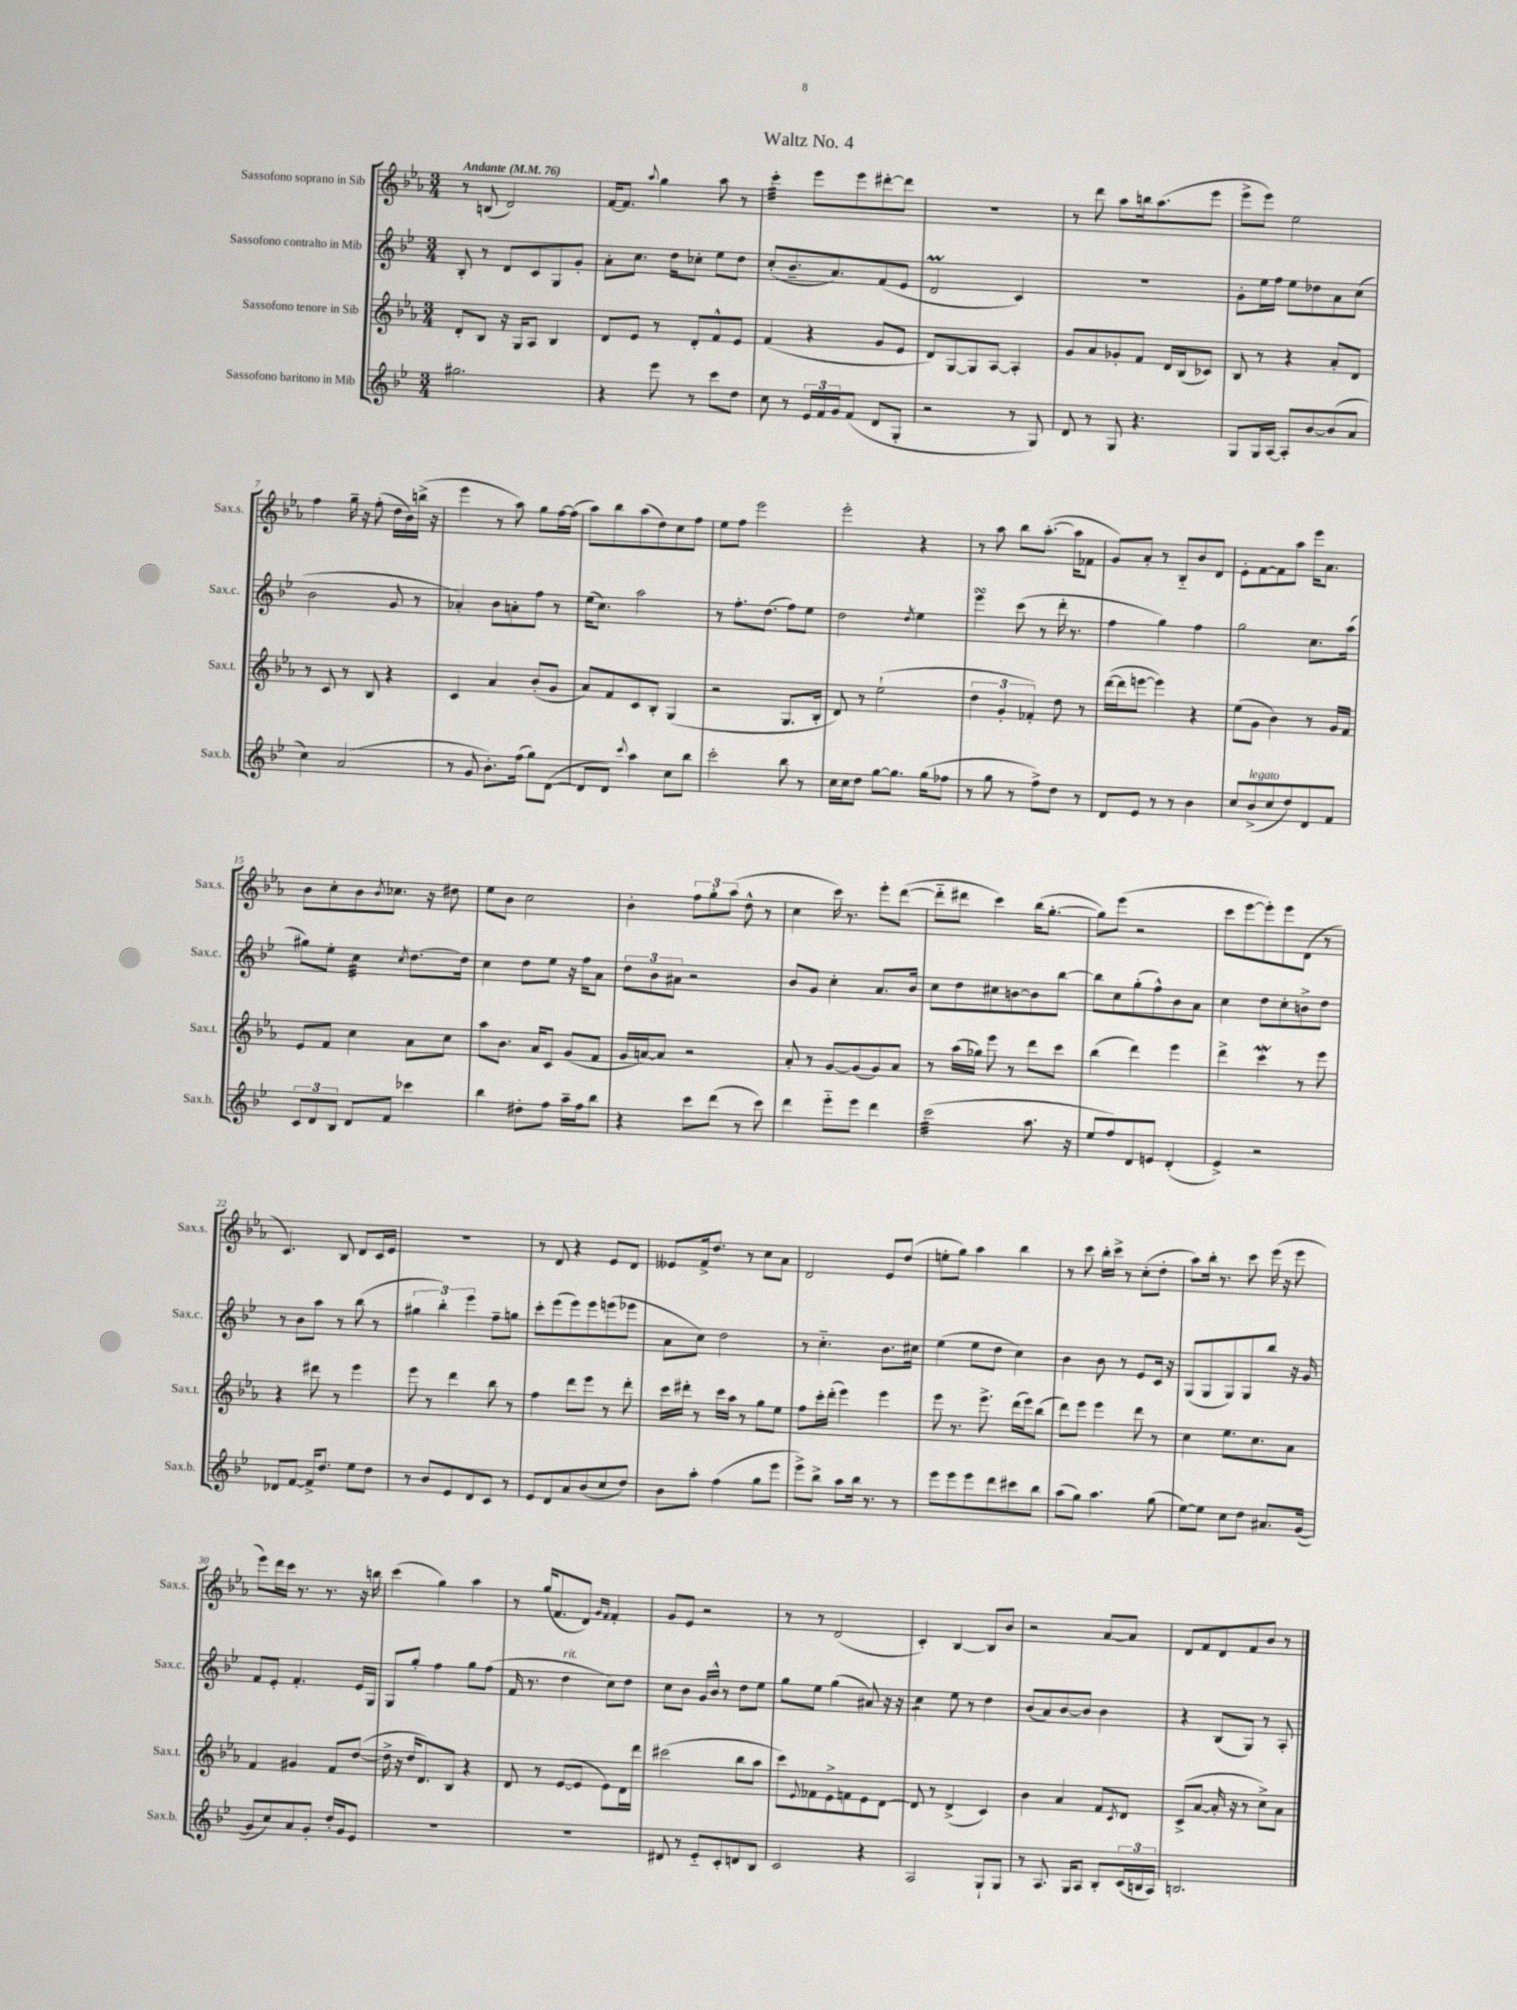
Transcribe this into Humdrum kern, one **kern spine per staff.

**kern	**kern	**kern	**kern
*staff4	*staff3	*staff2	*staff1
*clefG2	*clefG2	*clefG2	*clefG2
*k[b-e-]	*k[b-e-a-]	*k[b-e-]	*k[b-e-a-]
*M3/4	*M3/4	*M3/4	*M3/4
*MM76	*MM76	*MM76	*MM76
2.gg#\	8d'/L	8B-'/	8r
.	8B-/J	8r	(8B/
.	16r	8d/L	2d/)
.	16G/LK	.	.
.	8A-/J	8c/	.
.	4B-/	8G/	.
.	.	8g'/J	.
=	=	=	=
4r	8d/L	8a'\L	[16f/LK
.	.	.	8.f/]J
.	8e-/J	8.cc\J	.
.	.	.	8qqaa-/
8eee-\	8r	.	4gg\
.	.	16dd\LK	.
8r	8d'/L	8cc-'\J	.
8ccc\L	8f^^/	8ee-\L	8aa-\
8dd\J	8e-/J	8dd\J	8r
=	=	=	=
8cc\	(4f/	(8cc'/L	4ccc'\
8r	.	8.b-~/	.
24e-/LL	4r	.	8eee-\L
24f/	.	.	.
.	.	8.a/)	.
24g/J	.	.	.
(8f/J	.	.	8eee-\
8d/L	8g/L	(8f/	[8ddd#'\
8G'/J	8e-/J	8e-/J	8ddd#\]J
=	=	=	=
2r	8d/L)	2d/	2.r
.	[8G/	.	.
.	8G/]	.	.
.	[8A-/J	.	.
8r	4A-'/]	4c/)	.
8G/)	.	.	.
=	=	=	=
8d/	8g/L	2.r	8r
8r	8a-/	.	8ddd\
8G/	8g-'/	.	8aa-\L
4.r	8f/J	.	16bb\k
.	.	.	(8.aa-\
.	16d/LL	.	.
.	(16B-/J	.	.
.	8c-/J)	.	8eee-\J
=	=	=	=
8G/L	8B-/	8g'\L	8eee-^\L
16G/L	8r	16ee-\L	8eee-\J)
[16A/JJ	.	16ff\JJ	.
8A'/]L	4r	8ee-\L	2ee-\
[8b-/	.	8dd-\	.
(8b-/]	8a-'/L	8a\	.
8a/J	8d/J	(8cc\J	.
=	=	=	=
4cc\)	8r	2b-\	4ff\
.	8c/	.	.
(2a/	8r	.	16gg~\
.	.	.	16r
.	8B-/	.	(8ff'\
.	4r	8g/	16dd\LL
.	.	.	16b-\)
.	.	8r	(16bb^\JJ
.	.	.	16r
=	=	=	=
8r	4c/	4a-'/)	4eee-\
8g/	.	.	.
8.b-'\L)	4a-/	8b-\L	8r
.	.	8a'\	8aa-\)
(16ff\Jk	.	.	.
8gg\L)	(8b-'/L	8ff\J	8gg\L
([8d\J	8g/J	8r	[16ff\L
.	.	.	(16ff\]JJ
=	=	=	=
8d/]L	8a-/L)	(16ee-\LK	8aa-\L)
.	.	8.cc\J)	.
8d/J)	8f/	.	8bb-\
8qqccc/	.	.	.
4aa\	8c/	2aa\	(8aa-\
.	8B-'/J	.	8dd\)
8cc\L	(4G/	.	8cc\
8bb-\J	.	.	8ff\J
=	=	=	=
2ccc'\	2r	8r	8ee-\L
.	.	8.ff'\L	8ff\J
.	.	.	2eee-\
.	.	(8.dd\J	.
8bb-\	8.G/L	8ff\L)	.
8r	.	8ee-\J	.
.	16B-'/Jk	.	.
=	=	=	=
16cc\LL	8d/)	2dd\	2eee-'\
16cc\J	.	.	.
8dd\J	8r	.	.
[8gg\L	(2ee-`\	.	.
8.gg\]J	.	.	.
.	.	8qdd/	.
.	.	4ee-\	4r
(16gg\LK	.	.	.
8ff-\J	.	.	.
=	=	=	=
8r	6dd\	4eee-\	8r
8gg\	.	.	8aa-\
.	6g'/	.	.
8r	.	(8ccc\	8bb-\L
.	6f-'/)	.	.
8ff^\L)	.	8r	([8.aa-'\J
8dd\J	8dd\	16ddd'\	.
.	.	8.r	16aa-\]LK
8r	8r	.	8f-\J
=	=	=	=
8d/L	([16ddd\LL	4ff\	8g/L)
.	16ddd\]J	.	.
8e-/J	[8eee\J	.	8a-'/J
8r	4eee\])	4gg\)	8r
8r	.	.	8B-'~/L
4b-\	4r	4ff\	8b-/
.	.	.	8d/J
=	=	=	=
8cc/L	(8ee-\L	2gg\	8e-'\L
(8b-^/	8g\J	.	[8f\
8cc/	4b-\)	.	8f\]
8dd/)	.	.	8aa-\J
8d/	8r	8.cc\L	16eee-\LK
.	.	.	8.a-\J
8f/J	16g/LL	.	.
.	16f/JJ	(16aa\Jk	.
=	=	=	=
12c/L	8e-/L	8gg#\L)	8b-\L
12d/	.	.	.
.	8f/J	8ee-'\J	8cc'\
12B-/J	.	.	.
8d/L	4cc\	4cc\	8b-\
.	.	.	8qb-/
8f/J	.	.	8.cc-\J
.	.	8qcc/	.
4ccc-\	8a-\L	[8.dd\L	.
.	.	.	16r
.	8cc\J	.	8dd#\
.	.	16dd\]Jk	.
=	=	=	=
4bb-\	8aa-\L	4cc\	8ee-\L
.	8.b-\J	.	8b-\J
8dd#'\L	.	8dd\L	2cc\
.	16a-/LK	.	.
8ff\J	8c/J	8ee-\J	.
16aa~\LL	(8g/L	16r	.
16ff\J	.	16ff\LK	.
8bb-\J	8f/J	8a\J	.
=	=	=	=
4r	16g/LL	12dd\L	4b-'\
.	[16a/J)	.	.
.	.	12b-\	.
.	8a/]J	.	.
.	.	12a#\J	.
8ccc\L	2r	2r	12ff\L
.	.	.	12gg'\
(8ddd\J	.	.	.
.	.	.	(12aa-\J
8r	.	.	8dd^^\
8ccc\)	.	.	8r
=	=	=	=
4ddd\	8a-'/	8b-/L	4cc\
.	8r	8g/J	.
8eee-'~\L	[8g/L	4cc'\	16ccc\)
.	.	.	8.r
8eee-\J	(8g/]	.	.
4ddd\	8g/)	8.a/L	8eee-'\L
.	8a-/J	.	([8ddd\J
.	.	16b-/Jk	.
=	=	=	=
(2ccc\	8r	8cc\L	8ddd'~\]L
.	(16aa-\LL	8dd\	8ddd#\J
.	16gg-\JJ)	.	.
.	8eee-\	8cc#\	4ccc\)
.	8r	[8b\	.
8.aa\	8ddd\L	8b\]	(16bb-\LK
.	.	.	[8.gg'\J
.	8ccc\J	[8bb-\J	.
16r	.	.	.
=	=	=	=
8ee-/L	(4bb-\	8bb-\]L	8gg\]L)
8ff/)	.	8cc\	(8eee-\J
8d/	4ddd\)	(8gg'\	2r
8e/J	.	8ff^^\)	.
(4d'/	4eee-\	8b-\	.
.	.	8a\J	.
=	=	=	=
4e-^/)	4ddd^\	4cc\	8ccc\L
.	.	.	[8eee-\
2r	4ccc\	8dd\L	8eee-'\])
.	.	8cc'\	8eee-\
.	8r	8b^\	(8d\J
.	8eee-\	8dd\J	8r
=	=	=	=
8d-/L	4r	8r	4.c/)
[8f/J	.	8b-\L	.
16f^/]LK	8ddd#\	8aa\J	.
8.dd/J	.	.	.
.	8r	8r	8B-/
8ee-\L	4eee-\	(8bb-\	8d/L
8dd\J	.	8r	16c/L
.	.	.	16e-/JJ
=	=	=	=
8r	8eee-\	6gg#\	2.r
8b-/L	8r	.	.
.	.	6bb-'\)	.
8e-/	4ddd\	.	.
.	.	6eee-\	.
8d/	.	.	.
8c/J	8bb-\	8ff~\L	.
8r	8r	8gg\J	.
=	=	=	=
8e-/L	4ff\	8ccc'\L	8r
8d/	.	(8eee-\	8d/
8a/	8ddd\L	8eee-\)	4r
(8b-/	8eee-\J	8eee-\	.
8cc/	8r	(8eee\	8e-/L
8dd/J)	8ddd'\	8eee-\J	8d/J
=	=	=	=
8b-\L	16ccc\LL	8a\L	8e--/L
.	16ddd#'\JJ	.	.
8aa'\J	8r	8cc\J)	16f^/k
.	.	.	8.dd/J
(4ff\	16ccc\LL	2dd\	.
.	16aa-\JJ	.	.
.	8r	.	8r
8gg\L	8gg\L	.	8cc\L
8eee-\J	8ee-\J	.	8a-\J
=	=	=	=
8eee-^\L)	8ff\L	8r	2d/
8bb-^\J	16ccc'\L	4.cc'~\	.
.	(16ddd'\JJ	.	.
8aa\L	4eee-\)	.	.
16bb-\Jk	.	.	.
8.r	.	.	.
.	4eee-\	8.b-\L	8e-/L
8r	.	.	(8dd/J
.	.	16cc#\Jk	.
=	=	=	=
8eee-\L	8eee-\	(4ee-\	8ee'\L
8eee-\	8.r	.	8gg\J)
8eee-\	.	8ee-\L	4aa-\
.	8.eee-^\	.	.
8ddd\	.	8dd\J	.
8ccc#\	(16ddd\LL	4cc\)	4bb-\
.	16eee-\J)	.	.
8bb-\J	(8bb-\J	.	.
=	=	=	=
(8aa\L	8ddd\L)	4b-\	8r
8gg\J)	8eee-\J	.	8ccc\
4.aa\	4eee-\	8b-\	16bb-'\LL
.	.	.	16ccc^\JJ
.	.	8r	8r
.	8ddd\	8e-/L	(8cc'\L
(8gg\	8r	16c/Jk	8dd'\J
.	.	16r	.
=	=	=	=
[8ee-\L)	4cc\	(8G/L	8aa-\L)
8ee-\]J	.	8G/	16bb-'\Jk
.	.	.	8.r
8cc\L	8.ee-\L	8G/)	.
8dd\J	.	8G/	8ccc\
.	8.cc\	.	.
8.a#/L	.	8bb-/J	(16eee-\
.	.	.	16r
.	8a-\J	16r	8eee-\
([16g/Jk	.	16g/	.
=	=	=	=
8g/]L	4f/	8f/L	8eee-\L)
8cc/)	.	8e-'/J	16ddd\L
.	.	.	16ccc\JJ
8a/	4g#/	4.f'/	8.r
8g'/J	.	.	.
.	.	.	8.r
16dd'/LL	8f/L	.	.
16g/J	.	.	.
8e-/J	([8dd/J	16e-/LL	16r
.	.	16G/JJ	16bb\
=	=	=	=
2.r	16dd^\]	8G/L	(4ccc\
.	16r	.	.
.	16dd/LK	8gg'/J	.
.	8.d/)	.	.
.	.	4ff\	4gg\)
.	8B-/J	.	.
.	4r	8gg\L	4aa-\
.	.	(8ff\J	.
=	=	=	=
2.r	8d/	16f/	8r
.	.	8.r	.
.	8r	.	(16gg/LK
.	.	.	8.f/
.	([8e-/L	4dd\	.
.	8e-/]J	.	8d/J)
.	.	.	16qqg/LL
.	.	.	16qqf/JJ
.	8e-\L)	8cc\L)	4f'/
.	16d\L	8dd\J	.
.	16ddd\JJ	.	.
=	=	=	=
8d#/	(2ccc#\	8cc\L	8g/L
8r	.	8b-\J	8e-/J
8e-'~/L	.	16g/LL	2r
.	.	16b-^^/JJ	.
8c'/	.	8r	.
8d/	8bb-\L	8dd\L	.
8B-/J	8aa-\J	8ee-\J	.
=	=	=	=
2c/	8ccc\L)	8gg\L	8r
.	8qqe-/	.	.
.	8f-\	8ee-\J	8r
.	8e-^\	(4gg\	(2d/
.	8f\	.	.
4r	8e-\	8a#/)	.
.	[8d\J	16r	.
.	.	16r	.
=	=	=	=
2A/	8d/]	4cc\	4c'/)
.	8r	.	.
.	(4d^/	8ee-\	[4B-/
.	.	8r	.
8G`/L	4c/)	4dd\	8B-/]L
8G/J	.	.	8b-/J
=	=	=	=
8r	4b-\	(8b-/L	2r
8.A/	.	8a/)	.
.	4a-/	[8b-/	.
16G/LK	.	.	.
8A/J	.	8b-/]J	.
8B-'/L	8f/L	4b-\	[8a-/L
.	8qc/	.	.
(24c/L	8d/J	.	8a-/]J
24B/	.	.	.
24A/JJ)	.	.	.
=	=	=	=
2.B/	(8c^/L	4r	8d/L
.	[8a-/J	.	8f/
.	16a-'/]	(8B-/L	8d/
.	16r	.	.
.	8r	8G/J)	8f/
.	8cc^\L)	8r	8b-/J
.	8a-\J	8A'/	8r
==	==	==	==
*-	*-	*-	*-
